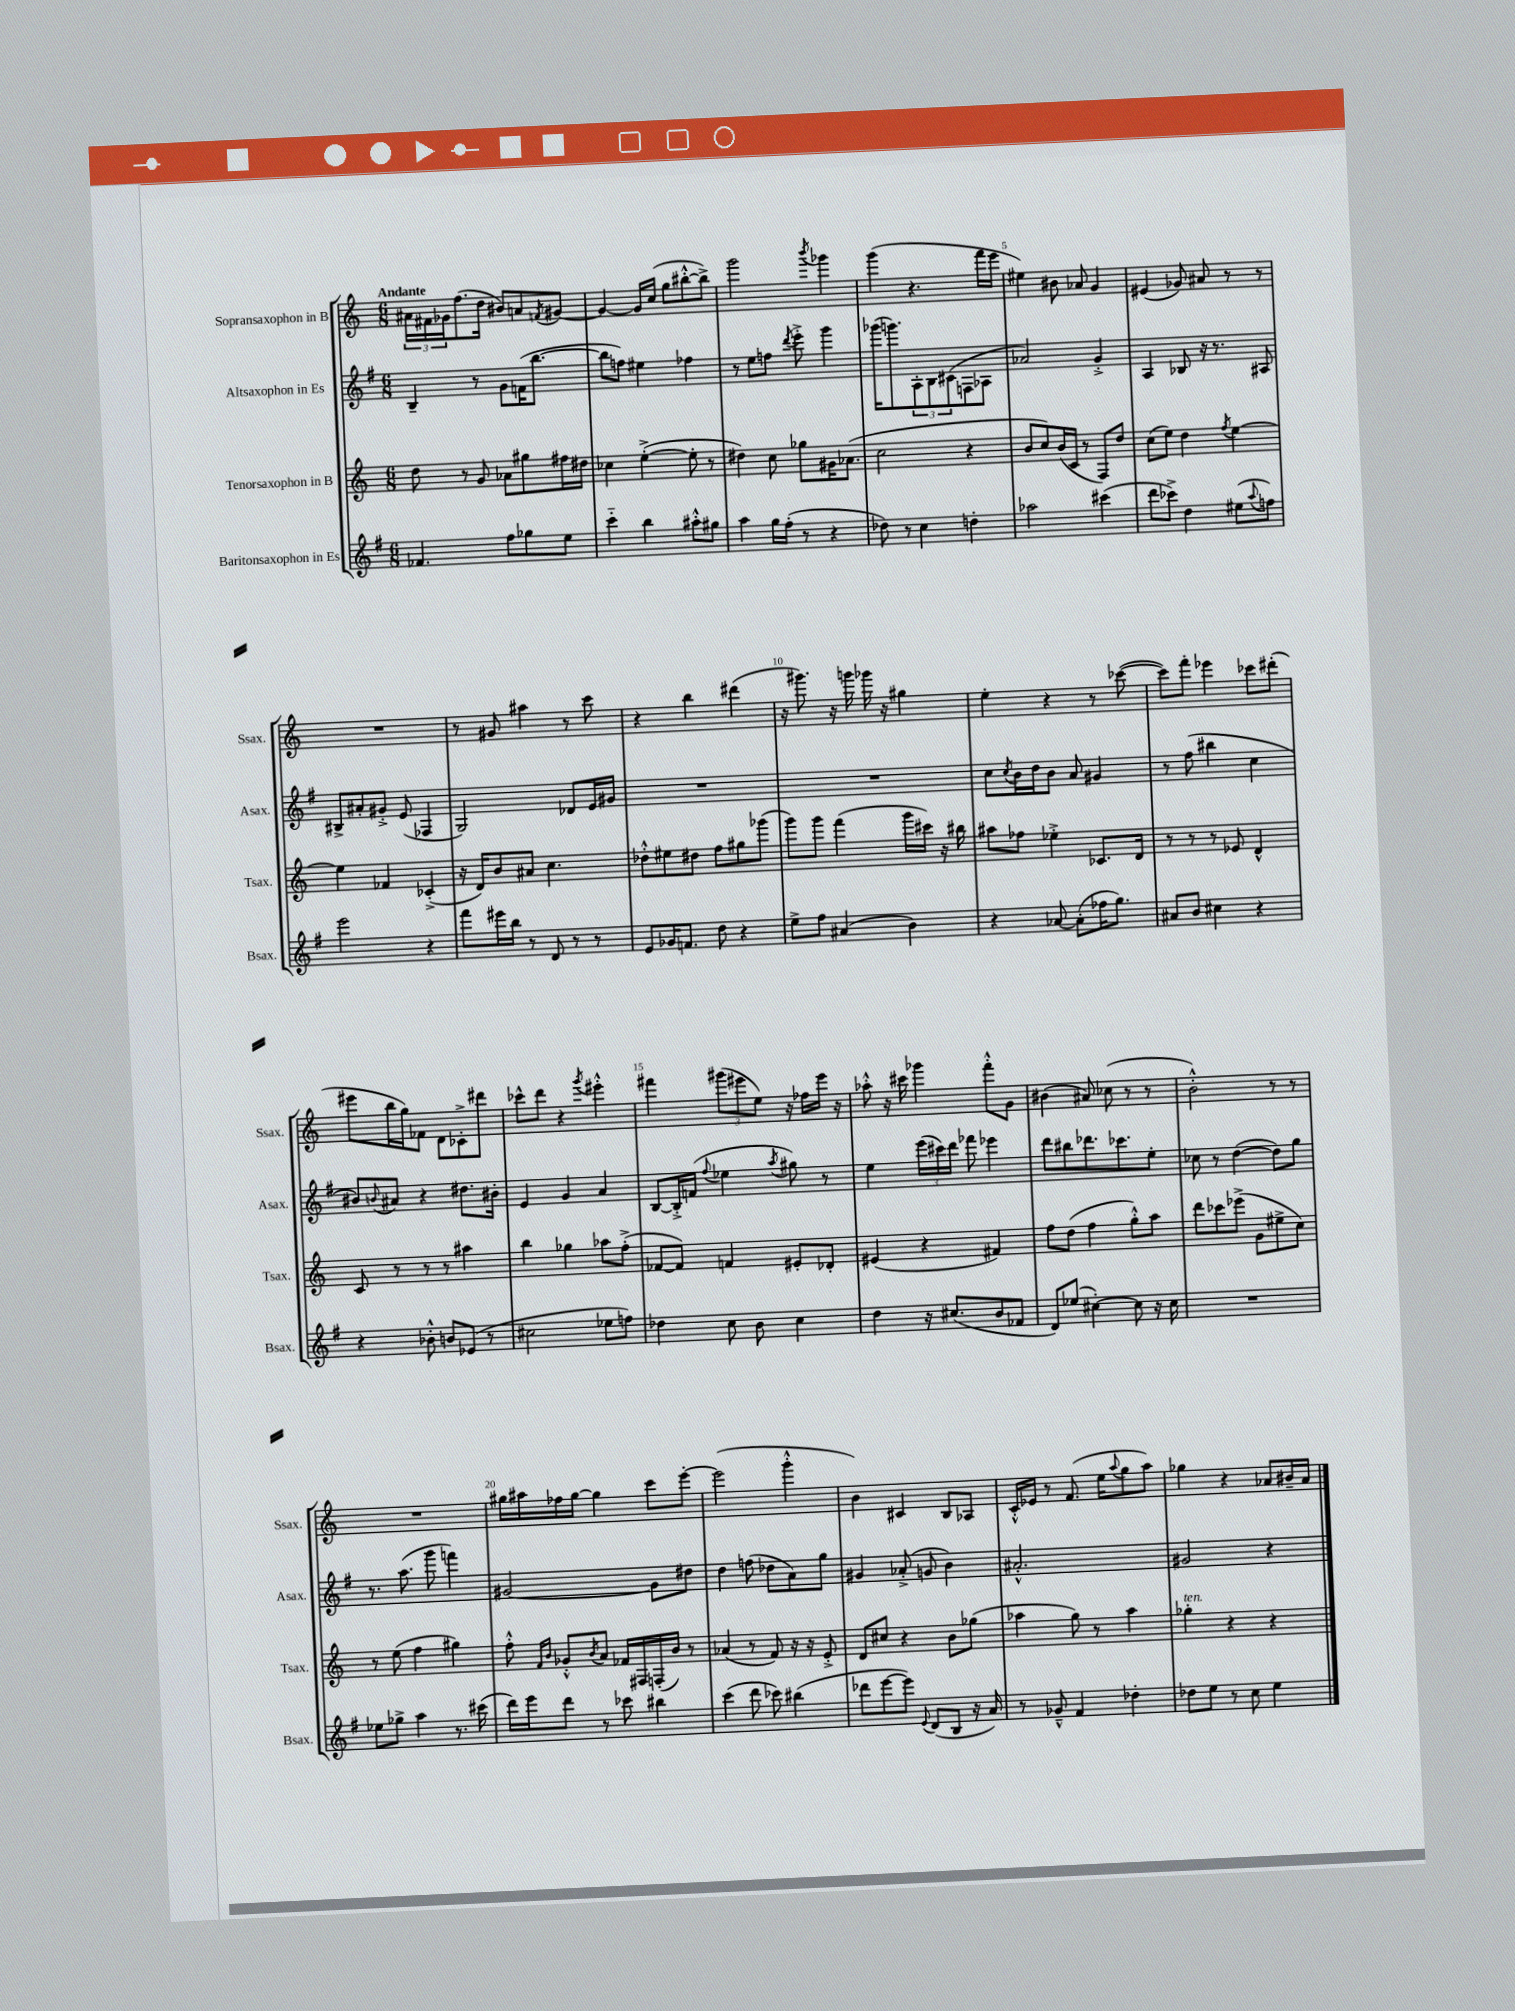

**kern	**kern	**kern	**kern
*part4	*part3	*part2	*part1
*staff4	*staff3	*staff2	*staff1
*I"Baritonsaxophon in Es	*I"Tenorsaxophon in B	*I"Altsaxophon in Es	*I"Sopransaxophon in B
*I'Bsax.	*I'Tsax.	*I'Asax.	*I'Ssax.
*clefG2	*clefG2	*clefG2	*clefG2
*k[f#]	*k[]	*k[f#]	*k[]
*M6/8	*M6/8	*M6/8	*M6/8
=1	=1	=1	=1
!	!	!	!LO:TX:a:B:t=Andante
4.f-X/	8dd\	4B~/	24a#X\LL
.	.	.	24f#X\
.	.	.	24g-X\J
.	8r	.	(8.ff\
.	8g/	8r	.
.	.	.	16dd\Jk
8ff#\L	8a-X\L	8g\L	8b#X/L)
8gg-X\	8gg#X\	(16fn\K	8an/
.	.	[8.bb\J	.
.	.	.	8qfn/
8ee\J	16ff#X\L	.	[8g#X/J
.	16dd#X\JJ	.	.
=2	=2	=2	=2
4ccc\	4cc-X\	8bb\L]	4g#/_
.	.	8ffn\J)	.
4bb\	([4ee'^\	4ee#X\	16g#/LL]
.	.	.	(16cc/JJ
.	.	.	8gg\L
8aa#X'^^\L	8ee'\]	4ff-X\	[8bb#X'^^\
8gg#X\J	8r	.	8bb#^\J])
=3	=3	=3	=3
4aa\	4dd#X\)	8r	2ggg\
.	.	8ee\L	.
16gg\LL	8cc\	8ffn\J	.
(16ff#'\JJ	.	.	.
.	.	8qddd/	.
8r	8gg-X\L	8eee'^\	.
.	.	.	8qbbb/
4r	16g#X\K	4ggg\	4ggg-X\
.	(8.a-X\J	.	.
=4	=4	=4	=4
8dd-X\)	2cc\	(16ggg-X\KL	(4ggg\
.	.	8.gggn\)	.
8r	.	.	.
4cc\	.	12A'\	4.r
.	.	12B\	.
.	.	(12c#X\	.
4ddn'\	4r	8Fn\	.
.	.	8A-X\J	16fff\LL
.	.	.	16eee\JJ
=5	=5	=5	=5
2aa-X\	8b/L	2a-X/)	4ee#X\)
.	8cc/)	.	.
.	(16b/L	.	8b#X\
.	16c/JJ	.	.
.	8r	.	8a-X/
(4ccc#X\	8F/L)	4g'^/	4g/
.	8dd/J	.	.
=6	=6	=6	=6
8ddd\L	(8cc\L	4A/	(4e#X/
8ccc-X^\J)	8ee\J)	.	.
4dd\	4dd\	8B-X/	8g-X/)
.	.	16r	8a#X/
.	.	8.r	.
.	8qff/	.	.
(8ee#X\L	[4ee\	.	8r
8qqaa/	.	.	.
8ffn\J)	.	8A#X/	8r
!!LO:LB:g=z
=7	=7	=7	=7
2eee\	4ee\]	8B#X^/L	2.r
.	.	8a#X'/	.
.	4f-X/	8g#X'^/J	.
.	.	(8e/	.
4r	(4c-X'^/	4F-X/	.
=8	=8	=8	=8
8fff#\L	16r	2G/)	8r
.	16d/KL)	.	.
16eee#X\L	8b/	.	8g#X/
16bb\JJ	.	.	.
8r	8a#X/J	.	4aa#X\
8d/	4.cc\	.	.
8r	.	8d-X/L	8r
8r	.	16e/L	8ccc\
.	.	16g#X/JJ	.
=9	=9	=9	=9
8e/L	8dd-X'^^\L	2.r	4r
16g-X/K	8ee#X\	.	.
8.fn/J	.	.	.
.	8dd#X\J	.	4bb\
8dd\	8ff\L	.	.
4r	8gg#X\	.	(4ddd#X\
.	(8ggg-X\J	.	.
=10	=10	=10	=10
8ee^\L	8ggg\L)	2.r	16r
.	.	.	8.ggg#X\)
8ff#\J	8ggg\J	.	.
(4a#X/	(4fff\	.	16r
.	.	.	16gggn\
.	.	.	16ggg-X\
.	.	.	16r
4b\)	16ggg\LL	.	4gg#X\
.	16ccc#X\JJ)	.	.
.	16r	.	.
.	16bb#X\	.	.
=11	=11	=11	=11
4r	8aa#X\L	8cc\L	4ee'\
.	.	8qcc/	.
.	8ff-X\J	16b\L	.
.	.	16dd\J	.
[8a-X/	4ee-X'^\	8b\J	4r
(8a-'\L]	.	8a/	.
16ff-X\K	8.c-X/L	4g#X/	8r
8.gg\J)	.	.	.
.	.	.	([8ccc-X\
.	16d/Jk	.	.
=12	=12	=12	=12
8a#X/L	8r	8r	8ccc-\L])
8b/J	8r	(8ff#\	8fff'\J
4cc#X\	8r	4bb#X\	4eee-X\
.	8e-X/	.	.
4r	4d^^/	4cc\	8ccc-X\L
.	.	.	(8ddd#X'\J
!!LO:LB:g=z
=13	=13	=13	=13
4r	8c/	8b#X/L)	8eee#X\L
.	.	8qqbn/	.
.	8r	8a#X/J	16bb\L
.	.	.	16gg\J)
8b-X'^^\	8r	4r	8f-X\J
8bn/L	8r	.	8d\L
(8e-X/J	4aa#X\	8.dd#X\L	8c-X'^\
8r	.	.	8ddd#X\J
.	.	16b#X'\Jk	.
=14	=14	=14	=14
2cc#X\	4bb\	4e/	8ccc-X^^\L
.	.	.	8ddd\J
.	4gg-X\	4g/	4r
.	.	.	8qggg/
8ee-X\L	8aa-X\L	4a/	4eee#X'^^\
8ffn\J)	(8ff'^\J	.	.
=15	=15	=15	=15
4dd-X\	[8f-X/L	[8B/L	4fff#X\
.	8f-/J])	16B'^/L]	.
.	.	(16fn/JJ	.
.	.	8qqff#/	.
8cc\	4fn/	4ee-X\	(12ggg#X\L
.	.	.	12eee#X\
8b\	.	.	.
.	.	.	12ee\J)
.	.	8qaa/	.
4cc\	8e#X'/L	8gg#X\)	16r
.	.	.	16ff-X\LL
.	8d-X'/J	8r	16eee#\JJ
.	.	.	16r
=16	=16	=16	=16
4dd\	(4e#X/	4ee\	8aa-X'^^\
.	.	.	16r
.	.	.	16ccc#X\
16r	4r	(24eee\LL	4ggg-X\
.	.	24ccc#X\)	.
(8.cc#X/L	.	.	.
.	.	24ddd\JJ	.
.	.	8fff-X\	.
8b/	4f#X/)	4eee-X\	8fff'^^\L
8f-X/J	.	.	8g\J
=17	=17	=17	=17
8d/L)	8ff\L	8ddd\L	(4b#X\
(8ee-X/J	(8dd\J	8bb#X\	.
[4cc#X'\)	4ff\	8.ddd-X\	8a#X/)
.	.	.	(8cc-X\
.	.	8.ccc-X\	.
8cc#\]	8gg'^^\L)	.	8r
16r	8aa\J	8ee'\J	8r
16cc#\	.	.	.
=18	=18	=18	=18
2.r	8ddd\L	8cc-X\	2b'^^\)
.	8ccc-X\	8r	.
.	(8eee-X^\J	([4dd\	.
.	8g\L	.	.
.	8ee#X^\	8dd\L])	8r
.	8cc\J)	8gg\J	8r
!!LO:LB:g=z
=19	=19	=19	=19
8ee-X\L	8r	8.r	2.r
8gg-X^\J	(8ee\	.	.
.	.	(8.aa\	.
4aa\	4ff\	.	.
.	.	8ggg\	.
8.r	4gg#X\)	4fffn\)	.
(16ccc#X\	.	.	.
=20	=20	=20	=20
16ddd\LL)	8ff'^^\	[2g#X/	16gg#X\LL
16eee\J	.	.	16aa#X\
.	16qqf/LL	.	.
.	16qqb/JJ	.	.
8ddd\J	8g-X'^^/L	.	16ff-X\
.	.	.	[16gg#\JJ
.	8qb/	.	.
8r	8a/J	.	4gg#\]
8ccc-X\	16f-X/LL	.	.
.	16F#X/	.	.
4bb#X\	(16Fn'/	8g#\L]	8ccc\L
.	16b/JJ)	.	.
.	8r	8dd#X\J	[8eee'\J
=21	=21	=21	=21
(4ccc\	(4a-X/	4dd\	(2eee\]
8ddd\	8r	(8ffn\	.
8ccc-X\)	8f/)	8dd-X\L	.
(4bb#X\	16r	8a\)	4ggg'^^\
.	16r	.	.
.	8e'^/	8gg\J	.
=22	=22	=22	=22
8ddd-X\L	8d/L	4g#X/	4b\)
[8eee\	8cc#X/J	.	.
8eee\J])	4r	(8a-X'^/	4c#X/
8qqe/	.	.	.
(8d/L	.	8gn/	.
8B/J	8b\L	4b\)	8B/L
16r	(8gg-X\J	.	8A-X/J
16a/)	.	.	.
=23	=23	=23	=23
8r	4aa-X\	2.a#X'^^/	16c'^^/LL
.	.	.	16e-X/JJ
8g-X~^^/	.	.	8r
4f#/	8gg\)	.	(8.f/
.	8r	.	.
.	.	.	16ee\KL
.	.	.	8qqaa/
4dd-X'\	4aa-\	.	8gg\
.	.	.	8aa\J)
=24	=24	=24	=24
!	!LO:TX:a:i:t=ten.	!	!
8dd-X\L	4gg-X'\	2g#X/	4gg-X\
8ee\J	.	.	.
8r	4r	.	4r
8cc\	.	.	.
4ee\	4r	4r	8a-X/L
.	.	.	16b#X~/L
.	.	.	16a-/JJ
==	==	==	==
*-	*-	*-	*-
